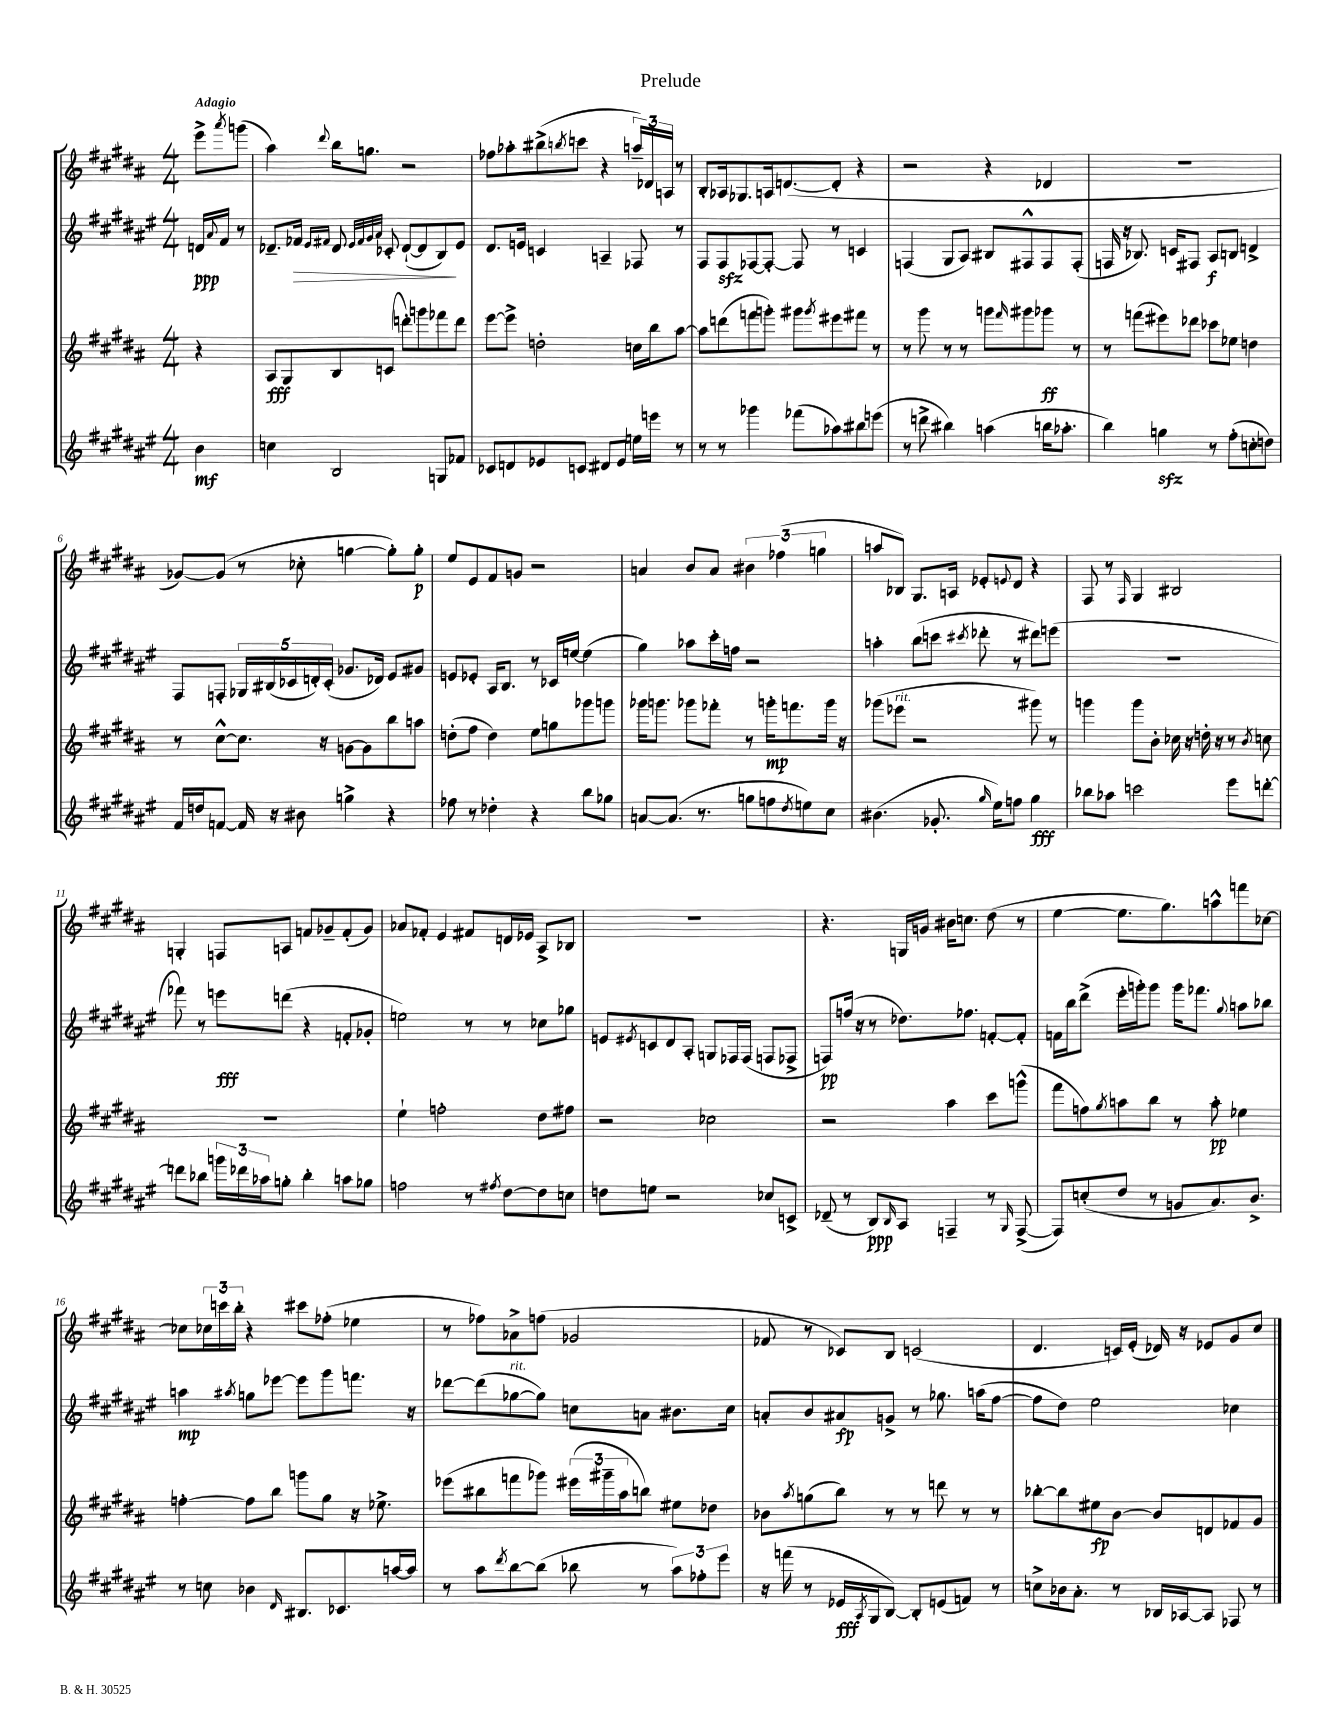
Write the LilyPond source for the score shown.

\header { title = "Prelude" }
<<
\new StaffGroup <<
\new Staff = "s0" {
    \clef treble \key b \major \numericTimeSignature \time 4/4 \partial 4 \tempo "Adagio"
    e'''8-> \acciaccatura { ais'''8 } g'''8( |
    ais''4) \appoggiatura { dis'''8 } b''16 g''8. r2 |
    fes''8 aes''8-. bis''8->( \acciaccatura { b''8 } c'''8 r4 \tuplet 3/2 { a''16--) des'16 a16 } r8 |
    b8-. aes16 ges8. a16 d'8.~( d'8-. r4 |
    r2 r4 des'4 |
    R1 |
    ges'8~) ges'8( r8 ces''8-. g''4~ g''8-.) g''8-.\p |
    e''8 e'8 fis'8 g'8 r2 |
    a'4 b'8 a'8 \tuplet 3/2 { bis'4 fes''4( g''4 } |
    a''8 bes8) gis8. a16 ees'8-. \appoggiatura { e'8 } dis'8 r4 |
    fis8 r8 \grace { fis16 } gis4 bis2 |
    g4-. f8 a8 f'8 ges'8-- f'8-.( ges'8) |
    aes'8 fes'8-. e'4 fis'8 d'16 ees'16 ais8-> bes8 |
    R1 |
    r4. g16 g'16 bis'16 c''8. dis''8( r8 |
    e''4~ e''8. gis''8.) a''8-^ f'''8 ces''8~ |
    ces''8 \tuplet 3/2 { ces''16 c'''16 b''16-. } r4 cis'''8 fes''8-.( ees''4 |
    r8 fes''8) aes'8-> f''8( ges'2 |
    fes'8 r8 ces'8) b8 c'2( |
    dis'4. c'16) e'16-.( des'16) r16 ees'8 gis'8 cis''8 \bar "|." |
}
\new Staff = "s1" {
    \clef treble \key fis \major \numericTimeSignature \time 4/4 \partial 4
    d'16\ppp \appoggiatura { ais'8 } fis'16 r8 |
    des'8.-- fes'16\> \grace { eis'16 fis'16 } des'8 \grace { eis'32 fis'32 gis'32 ais'32 } ces'8-. des'8~-!( des'8 b8\!) eis'8 |
    dis'8. e'16 c'4 a4-- fes8 r8 |
    fis8 fis8\sfz fes8~ fes8~-. fes8 r8 c'4 |
    f4( gis8 ais8) bis8 fis8-^ fis8 fis8-.( |
    f16 r16 bes8.) c'16 fis8 ais8\f b8 d'4-> |
    fis8 f8-. \tuplet 5/4 { ges16 bis16( ces'16 d'16-.) ces'16-.( } ges'8. des'16) eis'8 gis'8 |
    e'8 ees'8-. ais16 b8. r8 ces'16 e''16~ e''4( |
    gis''4) aes''8 cis'''16-. f''16 r2 |
    a''4-. b''8( c'''8 \acciaccatura { cis'''8 } des'''8-. r8 dis'''8) e'''8( |
    R1 |
    fes'''8) r8 e'''8\fff d'''8( r4 f'8-. ges'8-. |
    e''2) r8 r8 ces''8 ges''8 |
    e'8 \acciaccatura { eis'8 } c'8 dis'8 ais8-. g8 fes16 fes16( f8 fes8-> |
    f8\pp) f''16( r16 r8 des''8.) fes''8. f'8~-. f'8-. |
    f'16 b''16 dis'''8->( eis'''16-. g'''16-.) g'''8 g'''16 fes'''8. \appoggiatura { gis''8 } a''8 bes''8 |
    a''4\mp \acciaccatura { ais''8 } g''8 ees'''8~ ees'''8 gis'''8 f'''8. r16 |
    des'''8~ des'''8( ges''8~^\markup { \italic "rit." } ges''8) c''8 a'8 bis'8. c''16 |
    a'8-. b'8 ais'8\fp g'8-> r8 ges''8. a''16( fis''8~ |
    fis''8 dis''8) eis''2 ces''4 \bar "|." |
}
\new Staff = "s2" {
    \clef treble \key b \major \numericTimeSignature \time 4/4 \partial 4
    r4 |
    ais8\fff gis8 b8 c'8( d'''8-.) g'''8 fes'''8 d'''8 |
    e'''8~ e'''8-> d''2-. c''16 b''16 ais''8~ |
    ais''8 d'''8( f'''8 g'''8-.) gis'''8 \acciaccatura { gis'''8 } eis'''8 fis'''8 r8 |
    r8 gis'''8 r8 r8 g'''8 \grace { fis'''16 } gis'''8 ges'''8\ff r8 |
    r8 f'''8( eis'''8) des'''8 ces'''8 ees''8 d''4 |
    r8 cis''8~-^ cis''8. r16 g'8~ g'8 b''8 a''8 |
    d''8-.( fis''8 d''4) e''8 g''8 ges'''8 g'''8 |
    ges'''16 g'''8. ges'''8 fes'''8-. r8 g'''16-.\mp f'''8. g'''16 r16 |
    ges'''8( ees'''8^\markup { \italic "rit." } r2 gis'''8) r8 |
    g'''4 g'''8 b'8-. ces''16 r16 d''16-. r16 r8 \acciaccatura { b'8 } c''8 |
    R1 |
    e''4-! f''2-. dis''8 fis''8 |
    r2 ces''2 |
    r2 ais''4 cis'''8 g'''8-^( |
    fis'''8 f''8) \acciaccatura { gis''8 } a''8 b''8 r8 a''8-.\pp ees''4 |
    f''4~-. f''8 b''8 g'''8 gis''8 r16 ees''8.-> |
    ees'''8( bis''8 f'''8 ges'''8) \tuplet 3/2 { eis'''16( gis'''16-- ais''16 } b''8) eis''8 des''8 |
    bes'8 \acciaccatura { ais''8 } g''8( b''8) r8 r8 d'''8 r8 r8 |
    bes''8~-. bes''8 eis''8\fp b'8~ b'8 d'8 fes'8 gis'8 \bar "|." |
}
\new Staff = "s3" {
    \clef treble \key fis \major \numericTimeSignature \time 4/4 \partial 4
    b'4\mf |
    c''4 b2 g8 fes'8 |
    ces'8 d'8 ees'8 c'8 dis'8 ees'8 e''16 e'''16 r8 |
    r8 r8 ges'''4 fes'''8( aes''8) bis''8 e'''8( |
    r8 d'''8-> bis''4) a''4( b''16 aes''8.-. |
    b''4) g''4\sfz r8 fis''8-.( c''8-. d''8) |
    fis'16 d''16 f'8~ f'16 r16 bis'8 g''4-> r4 |
    fes''8 r8 des''4-. r4 b''8 ges''8 |
    a'8~ a'8.( r8. g''8 f''8 \acciaccatura { dis''8 } e''8) cis''8 |
    bis'4.( ges'8.-. \grace { gis''16 } eis''16) f''8 gis''4\fff |
    bes''8 aes''8 c'''2 eis'''8 d'''8~-. |
    d'''8 bes''8 \tuplet 3/2 { g'''16 des'''16 aes''16 } g''8-. bes''4-. a''8 ges''8 |
    f''2 r8 \acciaccatura { fis''8 } dis''8~ dis''8 c''8 |
    d''8 e''8 r2 ces''8 c'8-> |
    des'8--( r8 b8\ppp) \grace { b16 } ais8 f4-- r8 \grace { gis16 } f8~->( |
    f8) c''8-.( dis''8 r8 g'8 ais'8.) b'8.-> |
    r8 c''8 bes'4 \grace { dis'16 } bis8. ces'8. a''16~ a''16 |
    r8 ais''8 \acciaccatura { dis'''8 } b''8~ b''8( bes''8 r8 \tuplet 3/2 { ais''8) fes''8-. eis'''8 } |
    r16 f'''16( r8 ees'16\fff \acciaccatura { ais8 } gis16 b8~) b8-. e'8( f'8) r8 |
    c''8-> bes'16 ais'8.-. r8 bes16 aes16~ aes8 fes8 r8 \bar "|." |
}
>>
>>
